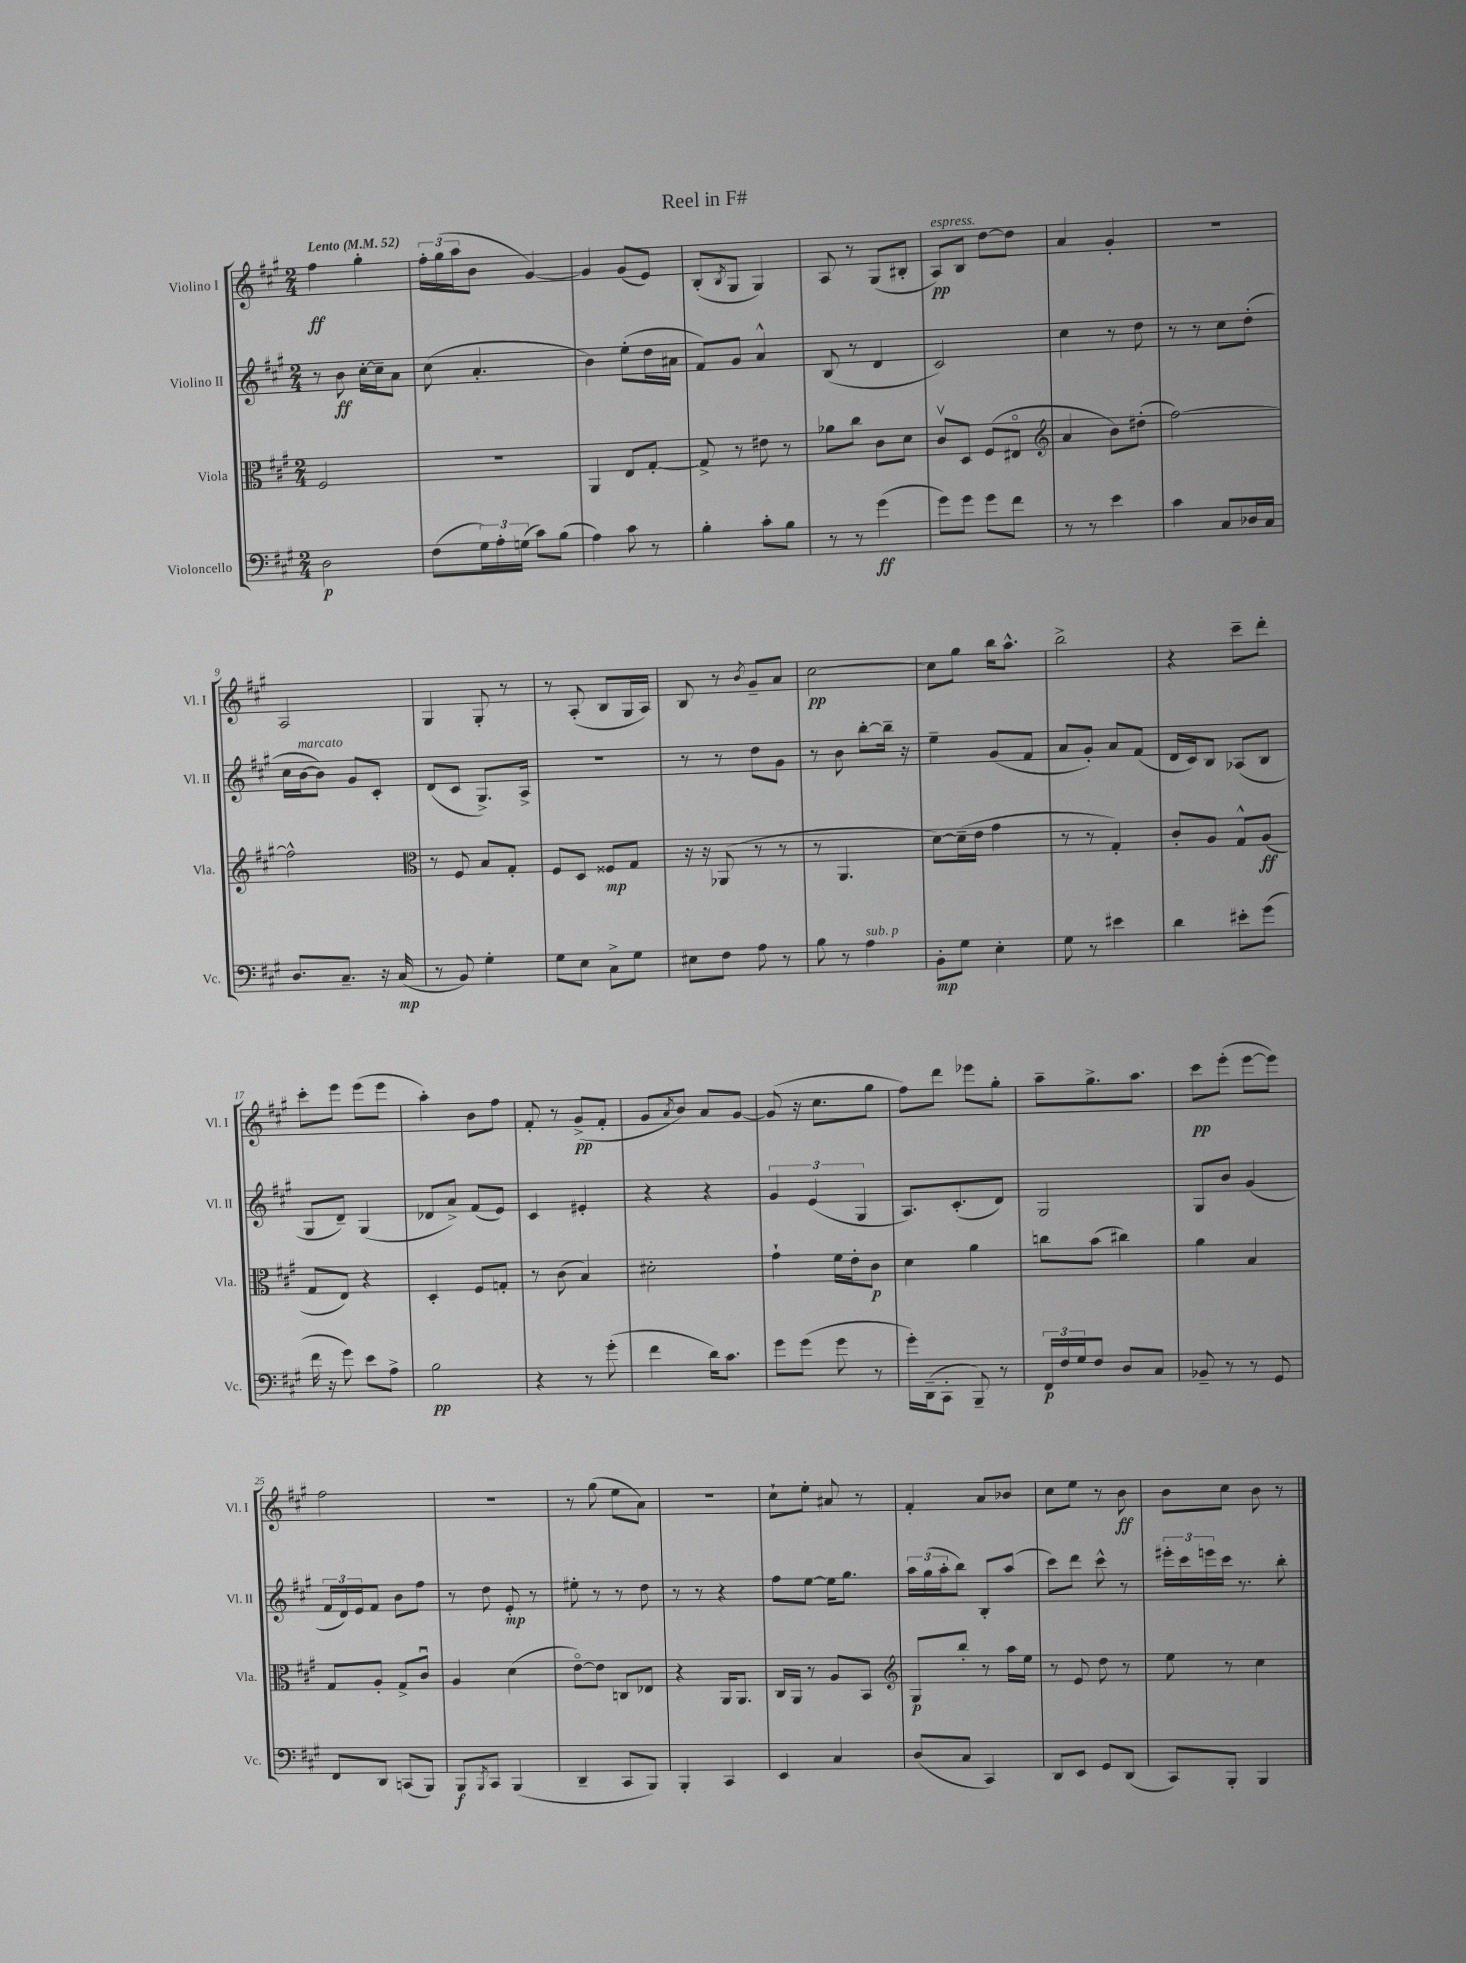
\header { title = "Reel in F#" }
<<
\new StaffGroup <<
\new Staff = "s0" \with { instrumentName = "Violino I" shortInstrumentName = "Vl. I" } {
    \clef treble \key a \major \numericTimeSignature \time 2/4 \tempo "Lento" 4 = 52
    fis''4\ff gis''4-. |
    \tuplet 3/2 { fis''16-. gis''16( a''16 } b'8 gis'4~) |
    gis'4 gis'8( e'8) |
    b8-.( \acciaccatura { b8 } gis8 gis4) |
    a8 r8 gis8( bis8-. |
    a8\pp^\markup { \italic "espress." }) b8 d''8~ d''8 |
    a'4 gis'4-. |
    R2 |
    a2 |
    gis4 gis8-. r8 |
    r8 a8-.( b8 gis16 a16) |
    b8 r8 \acciaccatura { b'8 } gis'8-- a'8 |
    cis''2~\pp |
    cis''8 gis''8 b''16 a''8.-^ |
    b''2-> |
    r4 cis'''8-- d'''8-. |
    cis'''8-. e'''8 e'''8( e'''8 |
    a''4-.) b'8 fis''8 |
    fis'8-. r8 gis'8->\pp( fis'8-. |
    gis'8 \acciaccatura { a'8 } b'8) a'8 gis'8~ |
    gis'8( r16 cis''8. gis''8 |
    fis''8) d'''8 ees'''8 gis''8-. |
    a''8-- gis''8.-> a''8. |
    cis'''8\pp e'''8-.( e'''8~ e'''8) |
    fis''2 |
    R2 |
    r8 gis''8( e''8 a'8) |
    R2 |
    cis''8-! e''8-. ais'8 r8 |
    fis'4-. a'8 bes'8 |
    cis''8 e''8 r8 b'8\ff |
    b'8 cis''8 b'8 r8 \bar "|." |
}
\new Staff = "s1" \with { instrumentName = "Violino II" shortInstrumentName = "Vl. II" } {
    \clef treble \key a \major \numericTimeSignature \time 2/4
    r8 b'8\ff cis''16~-. cis''16-- a'8 |
    cis''8( a'4.-. |
    b'4) e''8-.( d''16 ais'16 |
    fis'8) gis'8 a'4-^ |
    b8( r8 d'4 |
    cis'2) |
    cis''4 r8 d''8 |
    r8 r8 cis''8 d''8-.( |
    cis''16 b'16~^\markup { \italic "marcato" } b'8) gis'8 cis'8-. |
    d'8( cis'8 gis8.->) a16-> |
    r2 |
    r8 r8 d''8 gis'8 |
    r8 b'8 b''8~-. b''16-- r16 |
    e''4-- gis'8( fis'8 |
    a'8 gis'8-.) a'8 fis'8( |
    d'16 cis'16) b8 aes8( b8 |
    gis8 d'8--) gis4( |
    des'8 a'8->) fis'8( e'8) |
    cis'4 eis'4-. |
    r4 r4 |
    \tuplet 3/2 { gis'4 e'4( gis4 } |
    a8.) cis'8.-.( d'8) |
    gis2 |
    gis8 b'8 gis'4( |
    \tuplet 3/2 { fis'16 d'16) e'16 } fis'8 b'8 fis''8 |
    r8 d''8 e'8-.\mp r8 |
    eis''8-. r8 r8 d''8 |
    r8 r8 r4 |
    fis''8 e''8~ e''16 gis''8. |
    \tuplet 3/2 { a''16 gis''16( a''16-. } b''8) b8-. a''8( |
    cis'''8) d'''8 cis'''8-^ r8 |
    \tuplet 3/2 { eis'''16-. cis'''16 e'''16 } cis'''16 r8. b''8-. \bar "|." |
}
\new Staff = "s2" \with { instrumentName = "Viola" shortInstrumentName = "Vla." } {
    \clef alto \key a \major \numericTimeSignature \time 2/4
    fis2 |
    r2 |
    a,4 e8 gis8~-. |
    gis8-> r8 eis'8 r8 |
    aes'8 cis''8 cis'8 d'8 |
    cis'8\upbow d8 fis8( eis8\flageolet |
    \clef treble a'4 b'8) dis''8-.( |
    fis''2~) |
    fis''2-^ |
    \clef alto r8 fis8 b8 gis8-. |
    fis8 d8 fisis8\mp gis8 |
    r16 r16 aes,8( r8 r8 |
    r8 a,4. |
    d'8~) d'16--( e'16 gis'4 |
    r8 r8 gis4-.) |
    cis'8-. a8 gis8-^ a8\ff( |
    gis8 e8) r4 |
    d4-. fis8 g8-. |
    r8 cis'8( b4) |
    dis'2-. |
    gis'4-! fis'16 e'16-. cis'8\p |
    d'4 a'4 |
    c''8 b'8( cis''4) |
    a'4 b4 |
    gis8 a8-. gis8-> cis'8\downbow |
    a4 d'4( |
    e'8~\flageolet) e'8 c8 ees8 |
    r4 a,16 a,8. |
    cis16 a,16 r8 a8 b,8 |
    \clef treble gis8\p b''8-. r8 a''16 e''16 |
    r8 e'8 d''8 r8 |
    e''8 r8 cis''4 \bar "|." |
}
\new Staff = "s3" \with { instrumentName = "Violoncello" shortInstrumentName = "Vc." } {
    \clef bass \key a \major \numericTimeSignature \time 2/4
    d2\p |
    fis8( \tuplet 3/2 { gis16) a16-. g16( } cis'8) b8( |
    a4) cis'8 r8 |
    b4-. cis'8-. b8 |
    r8 r8 gis'4\ff( |
    gis'8) gis'8 gis'8 fis'8 |
    r8 r8 e'4 |
    cis'4 cis8 des16 cis16 |
    d8. cis8.-- r16 cis16\mp( |
    r8 b,8) gis4-. |
    gis8 e8 cis8-> gis8 |
    eis8 fis8 a8 r8 |
    b8 r8 a4^\markup { \italic "sub. p" } |
    b,8-.\mp gis8 e4-. |
    gis8 r8 eis'4 |
    d'4 eis'8-. gis'8( |
    fis'16 r16 gis'8) e'8 a8-> |
    b2\pp |
    r4 r8 gis'8-.( |
    fis'4 d'16) cis'8. |
    gis'8 gis'8( gis'8 r8 |
    gis'16-.) d,16--( cis,8-. b,,8--) r8 |
    \tuplet 3/2 { fis,16\p fis16 gis16 } fis8 d8 cis8 |
    bes,8-- r8 r8 gis,8 |
    fis,8 d,8 c,8( b,,8) |
    b,,8\f \acciaccatura { b,,8 } cis,8 b,,4( |
    d,4-- cis,8 b,,8) |
    b,,4-. cis,4 |
    e,4 cis4 |
    d8( cis8 cis,4) |
    d,8 e,8 gis,8 d,8( |
    cis,8) b,,8-. b,,4 \bar "|." |
}
>>
>>
